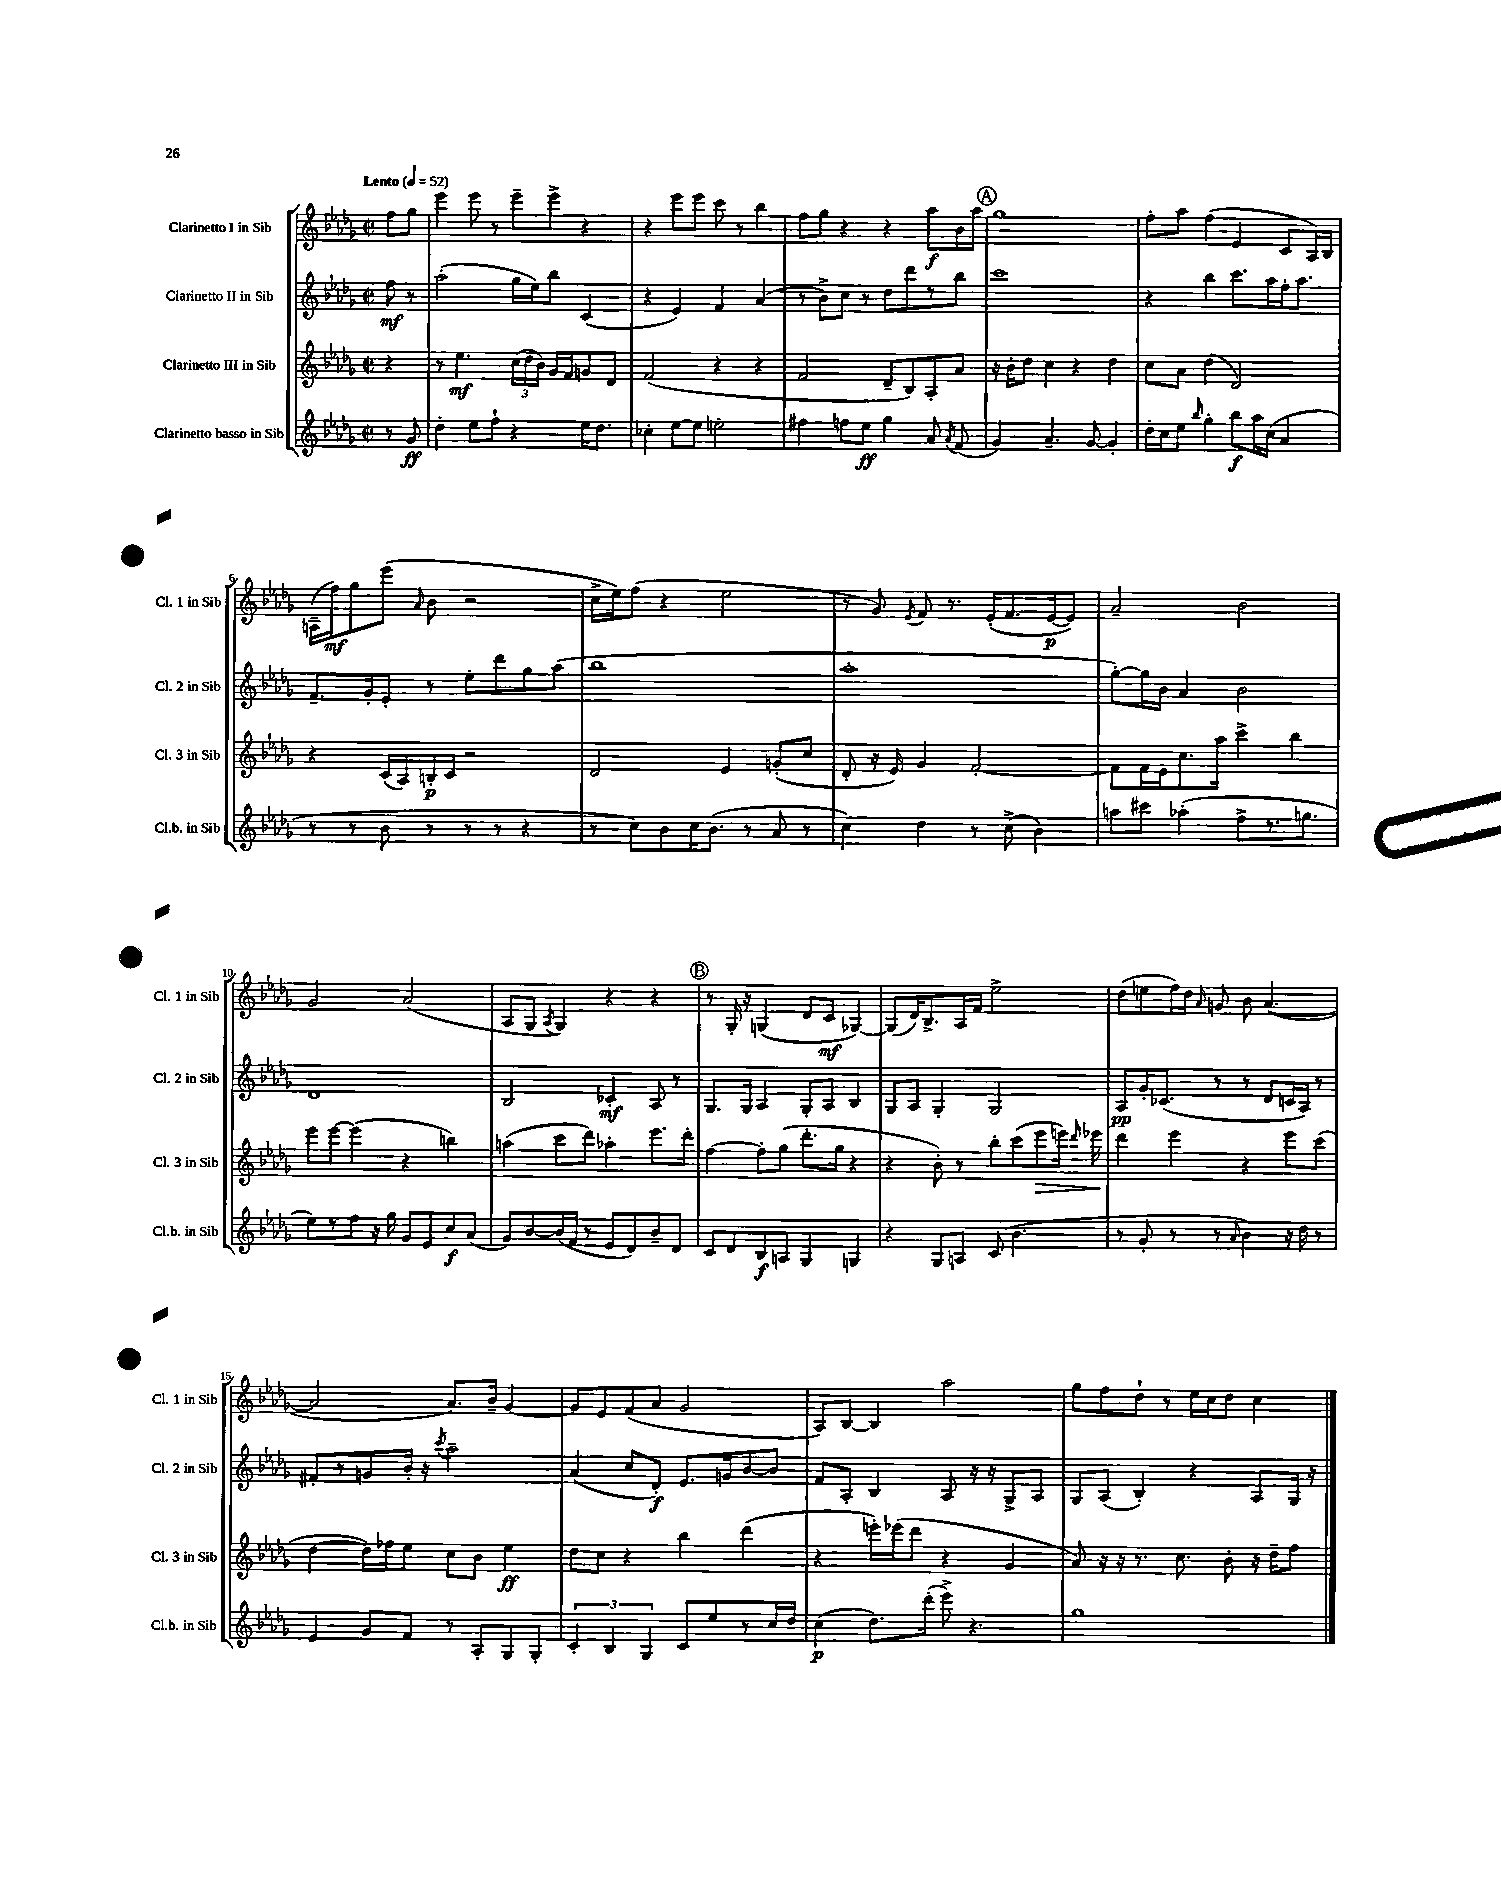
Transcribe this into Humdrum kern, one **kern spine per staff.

**kern	**kern	**kern	**kern
*staff4	*staff3	*staff2	*staff1
*clefG2	*clefG2	*clefG2	*clefG2
*k[b-e-a-d-g-]	*k[b-e-a-d-g-]	*k[b-e-a-d-g-]	*k[b-e-a-d-g-]
*M2/2	*M2/2	*M2/2	*M2/2
*met(c|)	*met(c|)	*met(c|)	*met(c|)
*MM52	*MM52	*MM52	*MM52
8r	4r	8ff	8ff
8g-	.	8r	8gg-
=	=	=	=
4dd-'	8r	(2aa-'	4eee-
.	4.ee-	.	.
8ee-	.	.	8eee-
8ff`	.	.	8r
4r	(24cc	16gg-	8eee-~
.	24dd-	.	.
.	.	16ee-)	.
.	24b-)	.	.
.	16g-	8bb-	8eee-^
.	16f	.	.
16ee-	8g	(4c	4r
8.dd-	.	.	.
.	8d-	.	.
=	=	=	=
4cc-'	(2f	4r	4r
[8ee-	.	4e-)	8eee-
8ee-]	.	.	8eee-
2ee'	4r	4f	8ccc
.	.	.	8r
.	4r	(4a-	4bb-
=	=	=	=
4ff#	2f	8r	8ff
.	.	8b-^)	8gg-
8ff	.	8cc	4r
8ee-	.	8r	.
4gg-	8d-~	8dd-	4r
.	8B-)	8ddd-	.
8a-	8A-'	8r	8aa-
8qa-	.	.	.
(8f	8a-	8bb-	16b-
.	.	.	16aa-
=	=	=	=
4g-)	16r	1ccc	1gg-
.	16b-'	.	.
.	8dd-	.	.
4.a-~	4cc	.	.
.	4r	.	.
[8g-	.	.	.
4g-']	4dd-	.	.
=	=	=	=
16dd-'	8cc	4r	8ff'
16cc	.	.	.
8ee-	8a-	.	8aa-
16qqbb-	.	.	.
4gg-'	(4dd-	4bb-	(4ff
8bb-	2d-)	8.ccc	4e-
16aa-	.	.	.
(16cc	.	16aa-	.
4a-	.	16ff'	8c
.	.	8.aa-	.
.	.	.	16A-)
.	.	.	16B-
=	=	=	=
8r	4r	8.f~	(16A~
.	.	.	16ff)
8r	.	.	8gg-
.	.	16g-'	.
8b-	(16c	8e-'	(8eee-
.	16A-)	.	.
.	.	.	16qqa-
8r	16B'	8r	8b-
.	16c	.	.
8r	2r	8ee-'	2r
8r	.	8ddd-	.
4r	.	8gg-	.
.	.	(8aa-	.
=	=	=	=
8r	2d-	1bb-	16cc^
.	.	.	16ee-)
8cc)	.	.	(8ff
8b-	.	.	4r
16cc	.	.	.
(8.b-	.	.	.
.	4e-	.	2ee-
8r	.	.	.
8a-	(8g'	.	.
8r	8cc	.	.
=	=	=	=
4cc)	8d-'	1aa-'	8r
.	16r	.	8g-)
.	16e-)	.	.
.	.	.	8qe-
4dd-	4g-	.	8f
.	.	.	8.r
8r	[2f'	.	.
.	.	.	(16e-'
(8cc^	.	.	8.f
4b-)	.	.	.
.	.	.	[16e-
.	.	.	8e-])
=	=	=	=
8aa	8f]	[8gg-')	2a-~
8ccc#	16f	16gg-]	.
.	16e-	16b-	.
(4aa-'	8.cc	4a-	.
.	16aa-	.	.
8ff^	4ccc^	2b-	2b-
8.r	.	.	.
.	4bb-	.	.
8.gg	.	.	.
=	=	=	=
8ee-)	8eee-	1d-	2g-
8r	[8eee-	.	.
8ff	(4eee-]	.	.
16r	.	.	.
16gg-	.	.	.
8g-	4r	.	(2a-
8e-	.	.	.
8cc	4bb)	.	.
(8a-	.	.	.
=	=	=	=
8g-)	(4aa	2B-	8A-
[8b-	.	.	8G-
.	.	.	8qA-
(16b-]	8ccc	.	4G-)
16f	.	.	.
8r	8ddd-)	.	.
8e-	4aa-'	4c-'	4r
8d-)	.	.	.
8b-~	8.eee-	8A-	4r
8d-	.	8r	.
.	16ddd-'	.	.
=	=	=	=
8c	[4ff	8.G-	8r
8d-	.	.	16G-'
.	.	16G-	16r
8B-	8ff']	4A-	(4G
8A	(8gg-	.	.
4G-	8.ddd-'	8G-'	8d-
.	.	8A-	8c
.	16gg-	.	.
4G	4r	4B-	[4G-)
=	=	=	=
4r	4r	8G-	(8G-]
.	.	8A-	16d-)
.	.	.	8.B-^
8G-	8b-')	4G-'	.
8A	8r	.	16A-
.	.	.	16f
(8c	8bb-'	2G-	2ee-^
4.b-	(8ccc	.	.
.	8eee-	.	.
.	16eee)	.	.
.	16qqddd-	.	.
.	16eee-	.	.
=	=	=	=
8r	4ddd-	8A-	(8dd-
8g-'	.	16g-'	8ee
.	.	(8.c-	.
8r	4eee-	.	16ff)
.	.	.	16dd-
.	.	.	16qqa-
8r	.	8r	8g
16qqa-	.	.	.
4b-)	4r	8r	8b-
.	.	8d-	([4.a-
16r	8eee-	16c	.
16dd-	.	16A-)	.
8r	(8ccc	8r	.
=	=	=	=
4e-	[4dd-	8f#'	2a-]
.	.	8r	.
8g-	16dd-])	8g	.
.	16ff-	.	.
8f	8ee-	16b-'	.
.	.	16r	.
.	.	8qccc	.
8r	8cc	2aa-~	8.a-)
8A-'	8b-	.	.
.	.	.	16b-~
8G-	4ee-	.	[4g-
8G-'	.	.	.
=	=	=	=
6c'	8dd-	(4a-	8g-]
.	8cc	.	8e-
6B-	.	.	.
.	4r	8cc	(8f
6G-	.	.	.
.	.	8d-')	8a-
8c	4bb-	8.e-	2g-
8ee-	.	.	.
.	.	16g	.
8r	(4ddd-	[8b-	.
16cc	.	8b-]	.
16dd-	.	.	.
=	=	=	=
(4cc	4r	8f	8A-)
.	.	8A-'	[8B-
8.dd-)	16eee')	4B-	4B-]
.	(16eee-	.	.
.	8ddd-	.	.
(16ddd-'	.	.	.
8eee-^)	4r	8A-	2aa-
4.r	.	16r	.
.	.	16r	.
.	4g-	8G-^	.
.	.	8A-	.
=	=	=	=
1gg-	8a-)	8G-	8gg-
.	16r	(8A-	8ff
.	16r	.	.
.	8.r	4B-')	8dd-`
.	.	.	8r
.	8.cc	.	.
.	.	4r	16ee-
.	.	.	16cc
.	8b-'	.	8dd-
.	16r	8A-	4cc
.	16dd-~	.	.
.	8ff	16G-	.
.	.	16r	.
==	==	==	==
*-	*-	*-	*-
